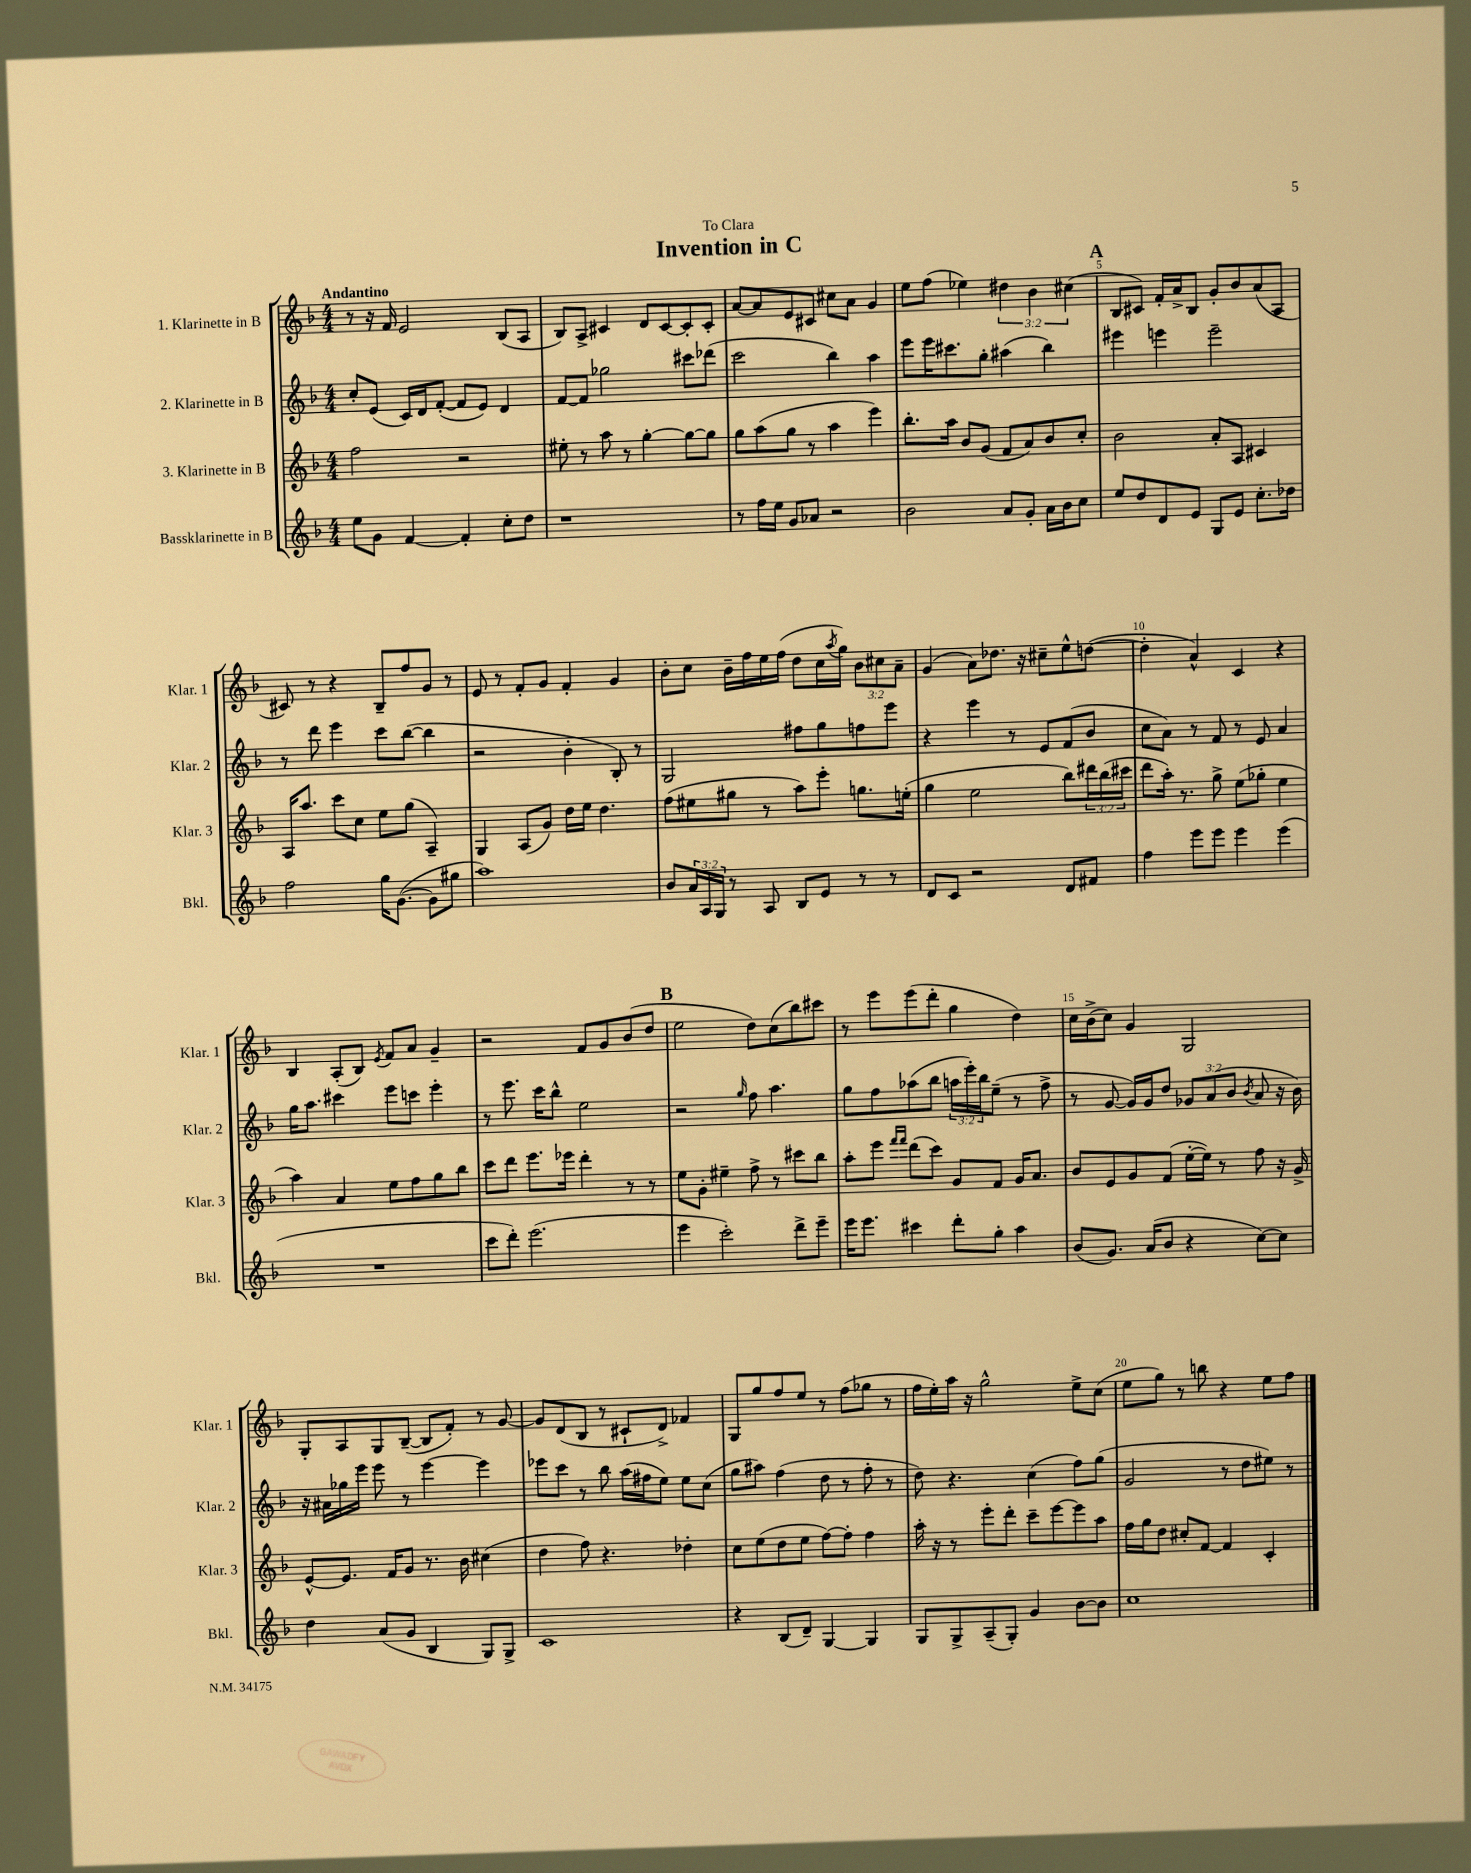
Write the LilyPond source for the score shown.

\header { title = "Invention in C" dedication = "To Clara" }
<<
\new StaffGroup <<
\new Staff = "s0" \with { instrumentName = "1. Klarinette in B" shortInstrumentName = "Klar. 1" } {
    \clef treble \key f \major \numericTimeSignature \time 4/4 \override Staff.TupletNumber.text = #tuplet-number::calc-fraction-text \tempo "Andantino"
    r8 r16 f'16 e'2 bes8( a8 |
    bes8) a8-> cis'4 d'8 cis'8~ cis'8-. cis'8-. |
    a'8~ a'8 e'8 cis'8 cis''8 a'8 g'4 |
    e''8 f''8( ees''4) \tuplet 3/2 { dis''4 bes'4 cis''4( } |
    \mark \markup { \bold "A" } bes8 cis'8) f'16-. a'16-> bes8 g'8-. bes'8 a'8( a8 |
    cis'8) r8 r4 bes8-- f''8 g'8 r8 |
    e'8 r8 f'8-. g'8 f'4-. g'4 |
    bes'8-. c''8 bes'16-- f''16 e''16 f''16( d''8 c''16 \acciaccatura { a''8 } g''16) \tuplet 3/2 { bes'8 cis''8 a'8-- } |
    g'4( a'8) des''8. r16 cis''8-- e''8-^ d''8~( |
    d''4-. a'4-^) c'4 r4 |
    bes4 a8-.( bes8) \acciaccatura { e'8 } f'8 a'8 g'4-- |
    r2 f'8 g'8 bes'8( d''8 |
    \mark \markup { \bold "B" } e''2 d''8) c''8( bes''8) cis'''8 |
    r8 e'''8 e'''8( d'''8-. g''4 d''4) |
    c''16 bes'16->( c''8) g'4 g2 |
    g8-. a8 g8 bes8~--( bes8 f'8-.) r8 g'8~ |
    g'8 d'8( bes8 r8 cis'8-! d'8->) fes'4 |
    g8 g''8 f''8 e''8 r8 f''8( ges''8 r8 |
    f''16 e''16-.) a''16 r16 g''2-^ e''8-> c''8( |
    e''8 g''8) r8 b''8 r4 e''8 f''8 \bar "|." |
}
\new Staff = "s1" \with { instrumentName = "2. Klarinette in B" shortInstrumentName = "Klar. 2" } {
    \clef treble \key f \major \numericTimeSignature \time 4/4 \override Staff.TupletNumber.text = #tuplet-number::calc-fraction-text
    c''8-. e'8( c'16) d'16 f'8~-.( f'8 e'8) d'4 |
    f'8~ f'8 ges''2 cis'''8 des'''8( |
    c'''2 bes''4) a''4 |
    e'''8 e'''16 cis'''8. g''8-. ais''4( bes''4) |
    \mark \markup { \bold "A" } eis'''4 e'''4 e'''2-- |
    r8 d'''8 e'''4 c'''8 bes''8~( bes''4 |
    r2 bes'4-. bes8-.) r8 |
    g2 fis''8 g''8 f''8 e'''8 |
    r4 e'''4 r8 e'8 f'8( bes'8 |
    c''8 a'8) r8 f'8 r8 e'8 a'4 |
    g''16 a''8. cis'''4 e'''8 c'''8 e'''4-. |
    r8 e'''8. c'''16 bes''8-^ e''2 |
    \mark \markup { \bold "B" } r2 \grace { g''16 } f''8 a''4. |
    g''8 f''8 aes''8( bes''8 \tuplet 3/2 { a''16 e'''16-.) bes''16 } e''8--( r8 f''8-> |
    r8 g'8~ g'16) g'16 d''8 \tuplet 3/2 { ges'8 a'8( bes'8 } \acciaccatura { bes'8 } a'8 r16 bes'16) |
    r16 ais'16 ges''16 e'''16 e'''8 r8 e'''4~ e'''4 |
    ees'''8 c'''8 r8 bes''8 a''16( fis''16 e''8) e''8 c''8( |
    g''8 ais''8) f''4( d''8 r8 f''8-. r8 |
    d''8) r4. c''4( f''8) g''8( |
    g'2 r8 d''8 eis''8) r8 \bar "|." |
}
\new Staff = "s2" \with { instrumentName = "3. Klarinette in B" shortInstrumentName = "Klar. 3" } {
    \clef treble \key f \major \numericTimeSignature \time 4/4 \override Staff.TupletNumber.text = #tuplet-number::calc-fraction-text
    f''2 r2 |
    eis''8-. r8 a''8 r8 g''4~-. g''8~ g''8 |
    g''8 a''8( g''8 r8 a''4 e'''4) |
    bes''8.-. a''16 bes'8 g'8( f'8 a'8) bes'8 c''8-. |
    \mark \markup { \bold "A" } bes'2 a'8-. a8 cis'4 |
    a16 a''8. c'''8 c''8 e''8 g''8( a4--) |
    g4 a8( g'8) d''16 e''16 d''4. |
    f''8( eis''8 gis''8 r8 a''8) e'''8-. g''8. e''16-.( |
    g''4 e''2 bes''8) \tuplet 3/2 { dis'''16 bes''16( cis'''16 } |
    d'''8 a''16-.) r8. g''8-> e''8( ges''8-. e''4 |
    a''4) a'4 e''8 f''8 g''8 bes''8 |
    c'''8 d'''8 e'''8. ees'''16 d'''4-. r8 r8 |
    \mark \markup { \bold "B" } e''8 g'8-. eis''4-- f''8-> r8 cis'''8 bes''8 |
    a''8-. e'''8 \grace { f'''16 f'''16 } d'''8( c'''8) g'8 f'8 g'16 a'8. |
    bes'8 e'8 g'8 f'8( e''16~-. e''16) r8 f''8 r16 g'16-> |
    e'8~-^ e'8. f'16 g'8 r8. bes'16 cis''4( |
    d''4 f''8) r4. des''4-. |
    c''8 e''8( d''8 e''8 f''8~) f''8-. f''4 |
    a''16-. r16 r8 e'''8-. d'''8-. c'''8-- e'''8~ e'''8 a''8 |
    f''16 g''16 d''8 cis''8-. f'8~ f'4 c'4-. \bar "|." |
}
\new Staff = "s3" \with { instrumentName = "Bassklarinette in B" shortInstrumentName = "Bkl." } {
    \clef treble \key f \major \numericTimeSignature \time 4/4 \override Staff.TupletNumber.text = #tuplet-number::calc-fraction-text
    e''8 g'8 f'4~ f'4-. c''8-. d''8 |
    r1 |
    r8 f''16 e''16 g'8 aes'8 r2 |
    bes'2 a'8 g'8-. a'16 bes'16 c''8 |
    \mark \markup { \bold "A" } e''8 d''8 d'8 e'8 g8 e'8 c''8.-. des''16 |
    f''2 g''16 g'8.~( g'8 gis''8 |
    a''1) |
    bes'8 \tuplet 3/2 { a'16 a16 g16 } r8 a8 bes8 e'8 r8 r8 |
    d'8 c'8 r2 d'8 fis'8 |
    f''4 e'''8 e'''8 e'''4 e'''4( |
    R1 |
    c'''8 d'''8-.) e'''2.( |
    \mark \markup { \bold "B" } e'''4 c'''2-.) d'''8-> e'''8-- |
    e'''16 e'''8. cis'''4 d'''8-. g''8-. a''4 |
    bes'8( g'8.) a'16( bes'8 r4 c''8~) c''8 |
    d''4 a'8( g'8 bes4 g8) g8-> |
    c'1 |
    r4 bes8( d'8--) g4~ g4 |
    g8 g8-> a8--( g8-.) g'4 bes'8~ bes'8 |
    c''1 \bar "|." |
}
>>
>>
\layout { \context { \Score \override BarNumber.break-visibility = ##(#f #t #t) barNumberVisibility = #(every-nth-bar-number-visible 5) } }
